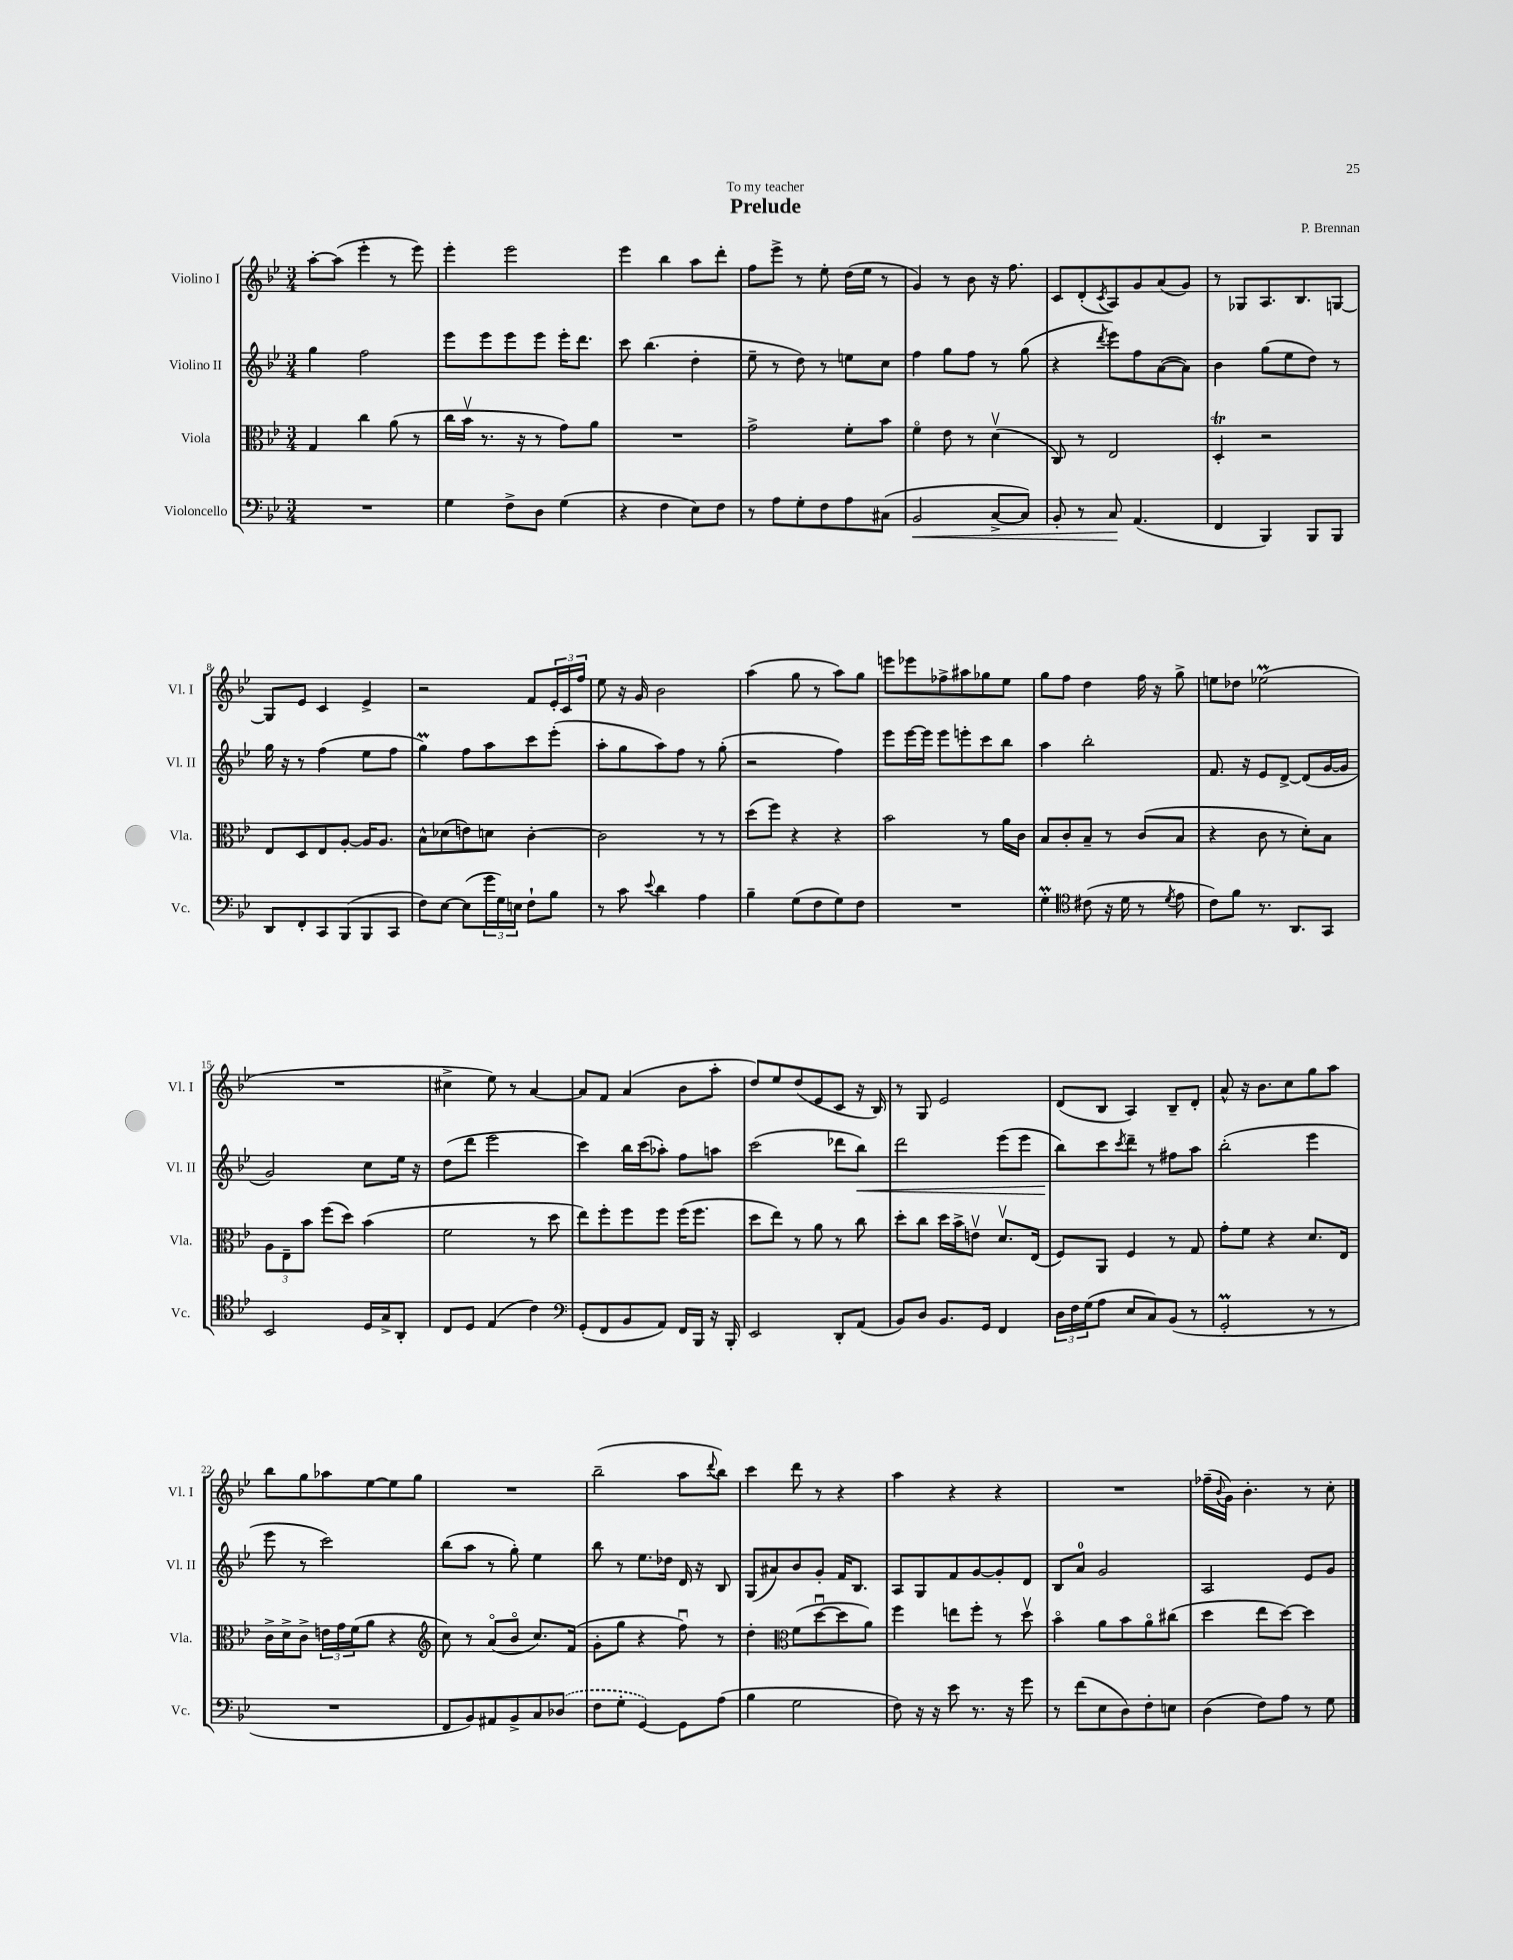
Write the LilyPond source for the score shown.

\header { title = "Prelude" composer = "P. Brennan" dedication = "To my teacher" }
<<
\new StaffGroup <<
\new Staff = "s0" \with { instrumentName = "Violino I" shortInstrumentName = "Vl. I" } {
    \clef treble \key bes \major \numericTimeSignature \time 3/4
    a''8~-. a''8( ees'''4-. r8 ees'''8) |
    ees'''4-. ees'''2 |
    ees'''4 bes''4 a''8 d'''8-. |
    f''8 ees'''8-> r8 ees''8-. d''16( ees''16 r8 |
    g'4) r8 bes'8 r16 f''8. |
    c'8 d'8-.( \acciaccatura { c'8 } a8) g'8 a'8( g'8) |
    r8 ges8 a8. bes8. g8~ |
    g8 ees'8 c'4 ees'4-> |
    r2 f'8 \tuplet 3/2 { ees'16-. c'16 f''16 } |
    ees''8 r16 g'16 bes'2 |
    a''4( g''8 r8 a''8) g''8 |
    e'''8 ees'''8 fes''8-> ais''8 ges''8 ees''8 |
    g''8 f''8 d''4 f''16 r16 g''8-> |
    e''8 des''8 ees''2\prall( |
    R2. |
    cis''4-> ees''8) r8 a'4~ |
    a'8 f'8 a'4( bes'8 a''8-. |
    d''8) ees''8 d''8( ees'8 c'8 r16 bes16) |
    r8 g8 ees'2 |
    d'8( bes8 a4) bes8-- d'8-. |
    a'8-^ r16 bes'8. c''8 g''8 a''8 |
    bes''8 g''8 aes''8 ees''8~ ees''8 g''8 |
    R2. |
    bes''2--( a''8 \appoggiatura { d'''8 } bes''8) |
    c'''4 d'''8 r8 r4 |
    a''4 r4 r4 |
    R2. |
    fes''16--( \appoggiatura { bes'8 } g'16) bes'4.-. r8 c''8-. \bar "|." |
}
\new Staff = "s1" \with { instrumentName = "Violino II" shortInstrumentName = "Vl. II" } {
    \clef treble \key bes \major \numericTimeSignature \time 3/4
    g''4 f''2 |
    ees'''8 ees'''8 ees'''8 ees'''8 ees'''16-. d'''8. |
    c'''8 bes''4.( d''4-. |
    ees''8-- r8 d''8) r8 e''8 c''8 |
    f''4 g''8 f''8 r8 g''8( |
    r4 \acciaccatura { d'''8 } ees'''8) f''8 a'8~( a'8) |
    bes'4 g''8( ees''8 d''8) r8 |
    g''16 r16 r8 f''4( ees''8 f''8 |
    g''4\prall) f''8 a''8 c'''8 ees'''8-.( |
    a''8-. g''8 a''8) f''8 r8 g''8-.( |
    r2 f''4) |
    ees'''8 ees'''16~ ees'''16 ees'''8 e'''8-. c'''8 bes''8 |
    a''4 bes''2-. |
    f'8. r16 ees'8 d'8~-> d'8( g'16~ g'16 |
    g'2) c''8 ees''16 r16 |
    d''8( d'''8 ees'''2 |
    c'''4) bes''16 c'''16( aes''8-.) f''8 a''8 |
    c'''2( des'''8 bes''8\<) |
    d'''2 ees'''8( ees'''8 |
    bes''8\!) c'''8 \acciaccatura { c'''8 } d'''8-- r8 fis''8 a''8 |
    bes''2-.( ees'''4 |
    ees'''8 r8 c'''2) |
    bes''8( a''8 r8 g''8-.) ees''4 |
    bes''8 r8 ees''8. des''16 d'16 r16 bes8 |
    g8( ais'8) bes'8 g'8-. f'16 bes8. |
    a8 g8 f'8 g'8~ g'8-. d'8 |
    bes8 a'8-0 g'2 |
    a2 ees'8 g'8 \bar "|." |
}
\new Staff = "s2" \with { instrumentName = "Viola" shortInstrumentName = "Vla." } {
    \clef alto \key bes \major \numericTimeSignature \time 3/4
    g4 c''4 a'8( r8 |
    c''16 bes'16\upbow r8. r16 r8 g'8) a'8 |
    R2. |
    g'2-> f'8-. bes'8 |
    f'4\flageolet ees'8 r8 d'4\upbow( |
    c8) r8 ees2 |
    d4-.\trill r2 |
    ees8 d8 ees8 a8~-. a16 a8. |
    bes8-^ des'8( e'8) d'8 c'4~-. |
    c'2 r8 r8 |
    d''8( f''8) r4 r4 |
    bes'2 r8 a'16 c'16 |
    bes8 c'8-. bes8-- r8 c'8( bes8 |
    r4 c'8 r8 d'8-.) bes8 |
    \tuplet 3/2 { a8 ees8-- bes'8 } f''8( d''8) bes'4( |
    f'2 r8 d''8 |
    ees''8) f''8-. f''8 f''8 f''16( f''8. |
    d''8 ees''8) r8 a'8 r8 c''8 |
    d''8-. c''8 d''16 bes'16-> e'8\upbow d'8.\upbow ees16( |
    f8) a,8 f4 r8 g8 |
    g'8-. f'8 r4 d'8. ees16 |
    c'16-> d'16-> c'8-> \tuplet 3/2 { e'16 g'16 f'16( } a'8 r4 |
    \clef treble c''8) r8 a'8\flageolet( bes'8\flageolet c''8.) f'16( |
    g'8-. g''8 r4 f''8\downbow) r8 |
    d''4-. \clef alto f'8( d''8~\downbow d''8 a'8) |
    f''4 e''8 f''8-. r8 d''8\upbow |
    bes'4\flageolet a'8 bes'8 a'8\flageolet cis''8( |
    d''4 ees''8 d''8~) d''4 \bar "|." |
}
\new Staff = "s3" \with { instrumentName = "Violoncello" shortInstrumentName = "Vc." } {
    \clef bass \key bes \major \numericTimeSignature \time 3/4
    R2. |
    g4 f8-> d8 g4( |
    r4 f4 ees8) f8 |
    r8 a8 g8-. f8 a8 cis8( |
    bes,2\< c8~-> c8) |
    bes,8-. r8 c8\! a,4.( |
    f,4 bes,,4) bes,,8 bes,,8 |
    d,8 f,8-. c,8 bes,,8( bes,,8 c,8 |
    f8) ees8~ ees8( \tuplet 3/2 { g'16 g16) e16 } f8-! bes8 |
    r8 c'8 \appoggiatura { ees'8 } d'4 a4 |
    bes4-- g8( f8 g8) f8 |
    R2. |
    g4-.\prall \clef tenor cis'8( r16 d'16 r8 \acciaccatura { d'8 } ees'8 |
    c'8) f'8 r8. a,8. g,8 |
    bes,2 d16 g16-> a,8-. |
    c8 d8 ees4( c'4) |
    \clef bass g,8-.( f,8 bes,8 a,8) f,16 bes,,16 r16 bes,,16-. |
    ees,2 d,8-. a,8( |
    bes,8) d8 bes,8. g,16 f,4 |
    \tuplet 3/2 { d16 f16 g16( } a8 ees8 c8) bes,8( r8 |
    g,2-.\prall r8 r8 |
    R2. |
    f,8 bes,8) ais,8 bes,8-> c8 \once \slurDashed des8( |
    f8 g8-. g,4~) g,8 a8( |
    bes4 g2 |
    f8) r16 r16 ees'8 r8. r16 g'8 |
    r8 f'8( ees8 d8) f8-. e8 |
    d4( f8) a8 r8 g8 \bar "|." |
}
>>
>>
